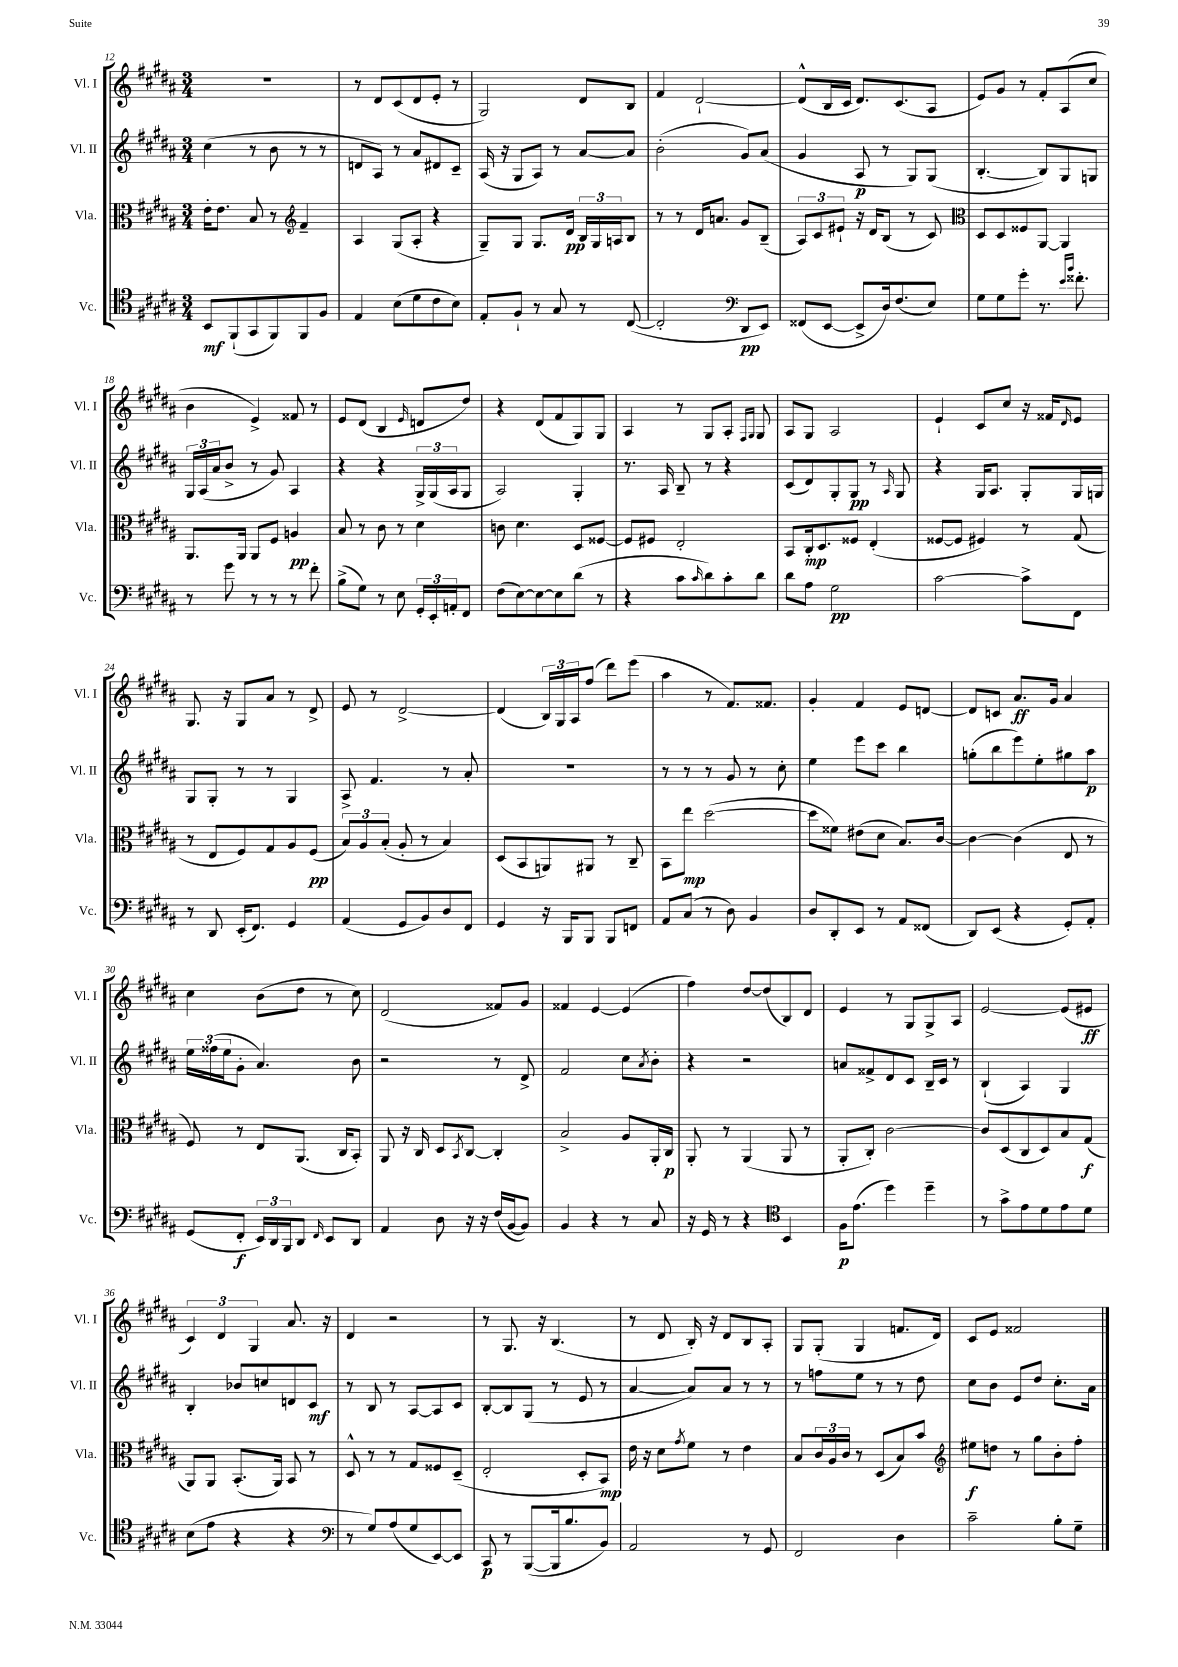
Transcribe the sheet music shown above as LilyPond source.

<<
\new StaffGroup <<
\new Staff = "s0" \with { instrumentName = "Vl. I" shortInstrumentName = "Vl. I" } {
    \clef treble \key b \major \numericTimeSignature \time 3/4
    R2. |
    r8 dis'8 cis'8( dis'8 e'8-. r8 |
    gis2) dis'8 b8 |
    fis'4 dis'2~-! |
    dis'8-^( b16 cis'16 dis'8.) cis'8.( ais8 |
    e'8) gis'8 r8 fis'8-. ais8( cis''8 |
    b'4 e'4->) fisis'8 r8 |
    e'8 dis'8( b4 \grace { e'16 } d'8 dis''8) |
    r4 dis'8( fis'8 gis8) gis8 |
    ais4 r8 gis8 ais8-. \grace { fis16 gis16 } gis8 |
    ais8 gis8 ais2 |
    e'4-! cis'8 cis''8 r16 fisis'16 \grace { dis'16 } e'8 |
    gis8. r16 gis8 ais'8 r8 dis'8-> |
    e'8 r8 dis'2~-> |
    dis'4( \tuplet 3/2 { b16) gis16 ais16 } fis''8( dis'''8) e'''8( |
    ais''4 r8 fis'8.) fisis'8. |
    gis'4-. fis'4 e'8 d'8~ |
    d'8 c'8 ais'8.\ff gis'16 ais'4 |
    cis''4 b'8( dis''8 r8 cis''8) |
    dis'2( fisis'8) gis'8 |
    fisis'4 e'4~ e'4( |
    fis''4) dis''8~ dis''8( b8) dis'8 |
    e'4 r8 gis8 gis8-> ais8 |
    e'2~ e'8( eis'8\ff |
    \tuplet 3/2 { cis'4) dis'4 gis4 } ais'8. r16 |
    dis'4 r2 |
    r8 gis8. r16 b4.( |
    r8 dis'8 b16-.) r16 dis'8 b8 ais8-. |
    gis8 gis8-.( gis4 f'8. dis'16) |
    cis'8 e'8 fisis'2 \bar "|." |
}
\new Staff = "s1" \with { instrumentName = "Vl. II" shortInstrumentName = "Vl. II" } {
    \clef treble \key b \major \numericTimeSignature \time 3/4
    cis''4( r8 b'8 r8 r8 |
    d'8 ais8) r8 ais'8 dis'8 cis'8-- |
    ais16( r16 gis8 ais8) r8 ais'8~ ais'8 |
    b'2-.( gis'8) ais'8( |
    gis'4 ais8\p r8 gis8) gis8( |
    b4.~-. b8) gis8 g8 |
    \tuplet 3/2 { gis16 ais16( ais'16 } b'8-> r8 gis'8) ais4 |
    r4 r4 \tuplet 3/2 { gis16-> gis16( ais16 } gis8 |
    ais2) gis4-. |
    r8. ais16 b8-- r8 r4 |
    cis'8( dis'8) gis8-. gis8\pp r8 \grace { ais16 } gis8 |
    r4 gis16 ais8. gis8-. gis16 g16 |
    gis8 gis8-. r8 r8 gis4 |
    ais8-> fis'4. r8 ais'8-. |
    R2. |
    r8 r8 r8 gis'8 r8 cis''8-. |
    e''4 e'''8 cis'''8 b''4 |
    g''8-.( b''8 e'''8) e''8-. gis''8 ais''8\p |
    \tuplet 3/2 { e''16 fisis''16( e''16 } gis'8-. ais'4.) b'8 |
    r2 r8 dis'8-> |
    fis'2 cis''8 \acciaccatura { ais'8 } b'8-. |
    r4 r2 |
    a'8 fisis'8-> dis'8 cis'8 b16-- cis'16 r8 |
    b4-!( ais4) gis4 |
    b4-. bes'8 c''8 d'8 cis'8\mf |
    r8 b8 r8 ais8~ ais8 cis'8 |
    b8~-. b8 gis8( r8 e'8 r8 |
    ais'4~ ais'8) ais'8 r8 r8 |
    r8 f''8 e''8 r8 r8 dis''8 |
    cis''8 b'8 e'8 dis''8 cis''8.-. ais'16 \bar "|." |
}
\new Staff = "s2" \with { instrumentName = "Vla." shortInstrumentName = "Vla." } {
    \clef alto \key b \major \numericTimeSignature \time 3/4
    e'16-. e'8. b8 r8 \clef treble fis'4-- |
    ais4 gis8( ais8-. r4 |
    gis8--) gis8 gis8. dis'16\pp \tuplet 3/2 { b16 gis16 a16 } b8 |
    r8 r8 dis'16 a'8. gis'8 b8--( |
    \tuplet 3/2 { ais8) cis'8 eis'8-! } r16 dis'16 b8( r8 cis'8) |
    \clef alto dis8 dis8 fisis8 ais,8~ ais,4 |
    ais,8. ais,16 ais,8 fis8 a4\pp |
    b8 r8 cis'8 r8 dis'4 |
    c'8 dis'4. dis8 fisis8~ |
    fisis8 fis8 e2-. |
    b,8 cis16-.\mp dis8. fisis8 e4-.( |
    fisis8~ fisis8 fis4) r8 gis8( |
    r8 e8 fis8) gis8 ais8 fis8\pp( |
    \tuplet 3/2 { b8) ais8 b8-.( } ais8-. r8 b4) |
    dis8( b,8 a,8) ais,8 r8 cis8-- |
    b,8 e''8\mp dis''2~( |
    dis''8 fisis'8) eis'8( dis'8 b8.) cis'16~ |
    cis'4~ cis'4( e8 r8 |
    fis8) r8 e8 ais,8.( cis16 b,8-.) |
    ais,8 r16 cis16 dis8 \acciaccatura { b,8 } cis8~ cis4-. |
    b2-> ais8 ais,16-. cis16\p |
    ais,8-. r8 ais,4( ais,8 r8 |
    ais,8-. cis8-.) cis'2~ |
    cis'8 dis8( cis8 dis8) b8 gis8\f( |
    ais,8) ais,8 b,8.-.( ais,16) b,8 r8 |
    dis8-^ r8 r8 gis8 fisis8 dis8--( |
    e2-. dis8-. b,8\mp) |
    e'16 r16 dis'8 \acciaccatura { gis'8 } fis'8 r8 e'4 |
    b8 \tuplet 3/2 { cis'16 ais16 cis'16 } r8 dis8( b8) b'8 |
    \clef treble eis''8\f d''8 r8 gis''8 b'8-. fis''8-. \bar "|." |
}
\new Staff = "s3" \with { instrumentName = "Vc." shortInstrumentName = "Vc." } {
    \clef tenor \key b \major \numericTimeSignature \time 3/4
    b,8\mf fis,8-!( gis,8 fis,8) fis,8 fis8 |
    e4 b8( dis'8 cis'8 b8) |
    e8-. fis8-! r8 gis8 r8 cis8~( |
    cis2-. \clef bass dis,8\pp e,8) |
    fisis,8( e,8~ e,8-> dis16) fis8.( e8) |
    gis8 gis8 gis'8-. r8. \grace { e'16 b'16 } fisis'8.-. |
    r8 gis'8 r8 r8 r8 fis'8-. |
    b8->( gis8) r8 e8 \tuplet 3/2 { gis,16-. e,16-. a,16-. } fis,8 |
    fis8( e8~) e8~ e8 dis'8( r8 |
    r4 cis'8 \grace { cis'16 } dis'8) cis'8-. dis'8 |
    dis'8 ais8 gis2\pp |
    cis'2~ cis'8-> fis,8 |
    r8 dis,8 e,16-.( fis,8.) gis,4 |
    ais,4( gis,8 b,8) dis8 fis,8 |
    gis,4 r16 b,,16 b,,8 b,,8 f,8 |
    ais,8 cis8( r8 dis8) b,4 |
    dis8 dis,8-. e,8 r8 ais,8 fisis,8( |
    dis,8) e,8( r4 gis,8-.) ais,8-. |
    gis,8( fis,8-.\f \tuplet 3/2 { e,16) dis,16 b,,16 } dis,8 \grace { fis,16 } e,8 dis,8 |
    ais,4 dis8 r16 r16 fis16( b,16~ b,8) |
    b,4 r4 r8 cis8 |
    r16 gis,16 r8 r4 \clef tenor b,4 |
    fis16\p e'8.( dis''4) dis''4-- |
    r8 gis'8-> e'8 dis'8 e'8 dis'8 |
    b8( e'8 r4 r4 |
    \clef bass r8 gis8) ais8( gis8 e,8~) e,8 |
    cis,8\p r8 b,,8~( b,,16 b8. b,8) |
    ais,2 r8 gis,8 |
    fis,2 dis4 |
    cis'2-- b8-. gis8-- \bar "|." |
}
>>
>>
\layout { \context { \Score currentBarNumber = #12 } }
